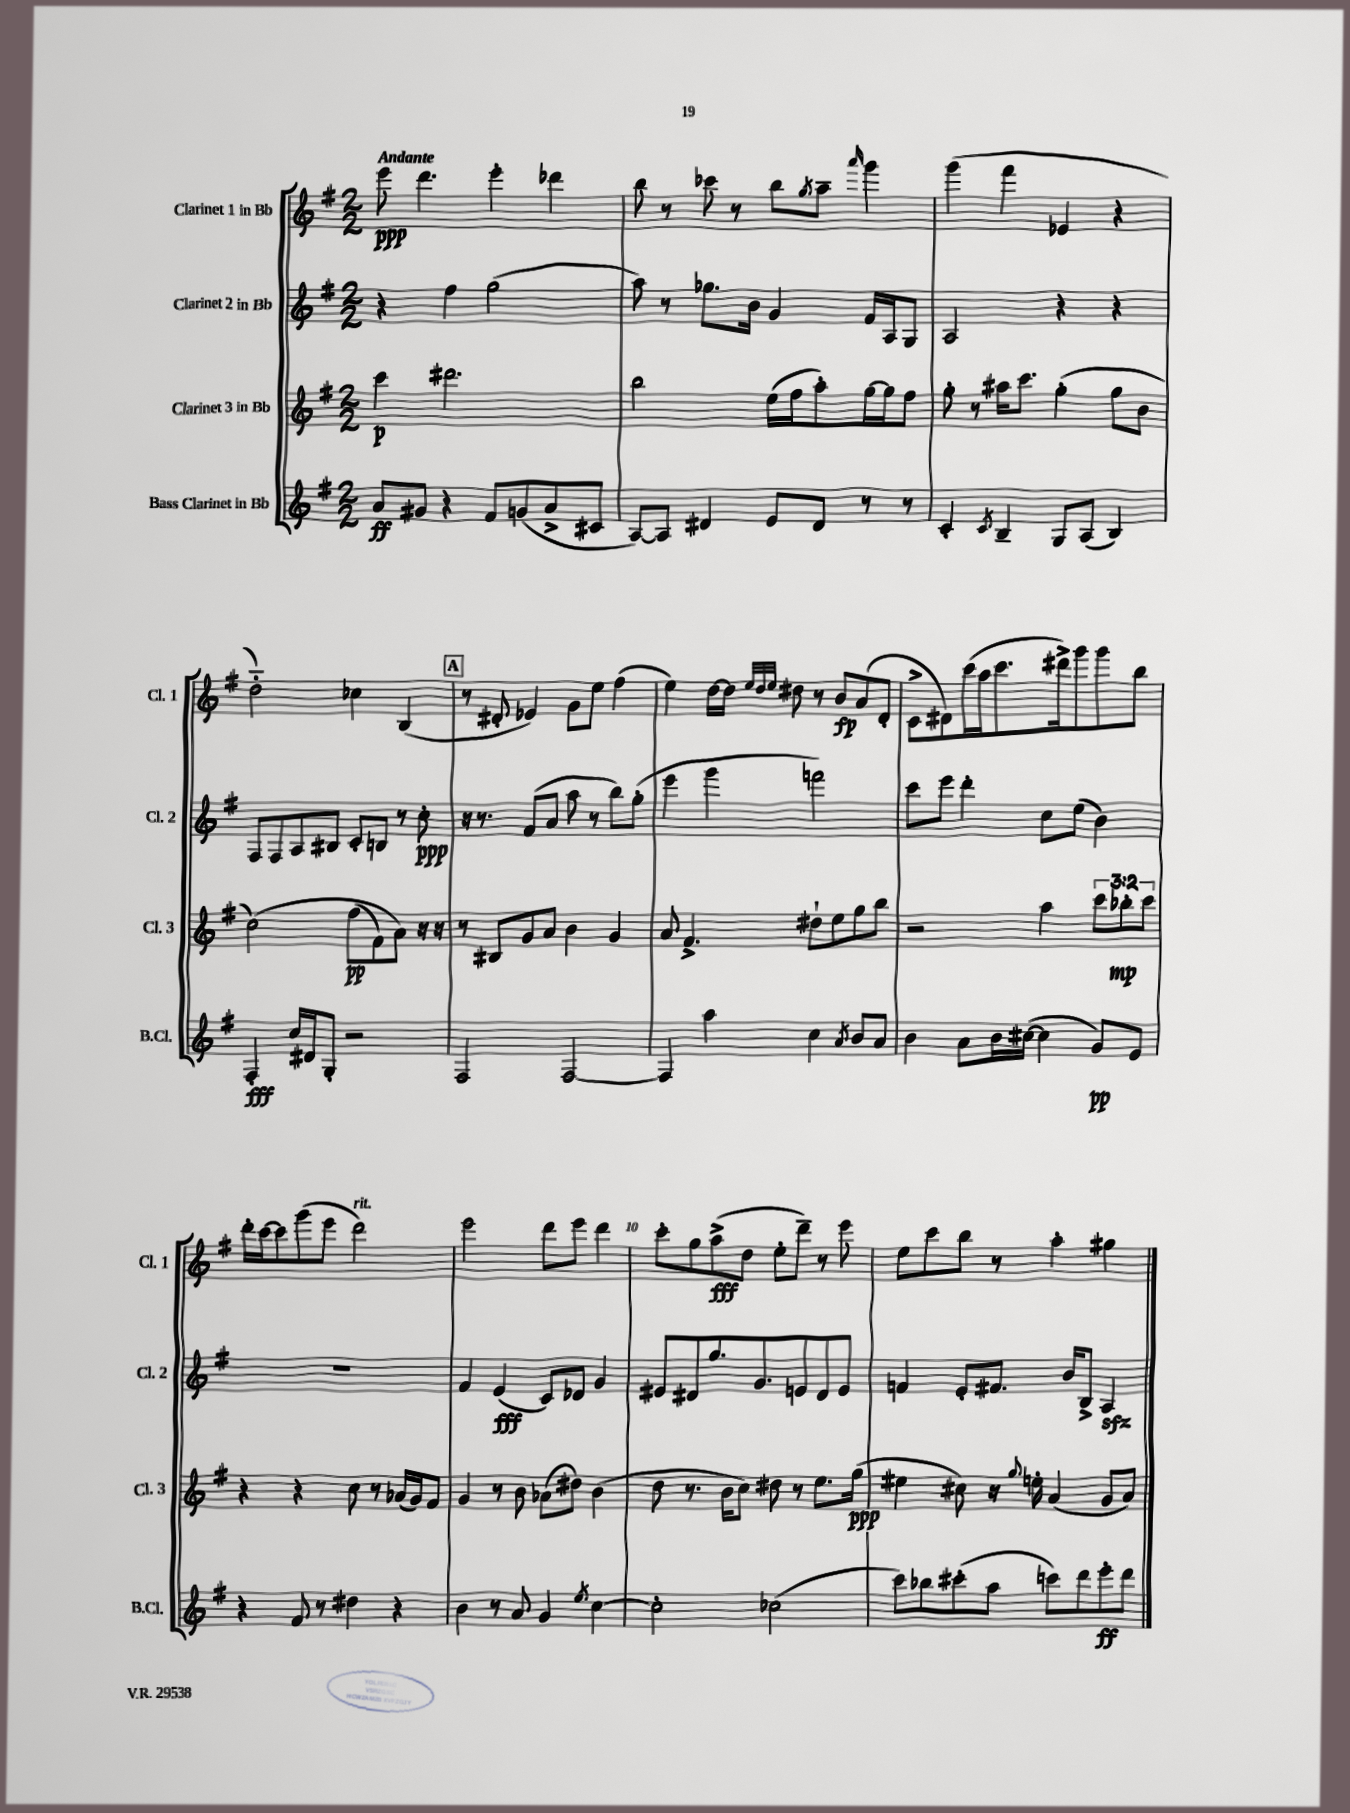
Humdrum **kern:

**kern	**kern	**kern	**kern
*staff4	*staff3	*staff2	*staff1
*clefG2	*clefG2	*clefG2	*clefG2
*k[f#]	*k[f#]	*k[f#]	*k[f#]
*M2/2	*M2/2	*M2/2	*M2/2
8a/L	4ccc\	4r	8eee\
8g#/J	.	.	4.ddd\
4r	2.ddd#\	4ff#\	.
8f#/L	.	(2gg\	4eee'\
(8g/	.	.	.
8a^/	.	.	4ddd-\
8c#/J	.	.	.
=	=	=	=
[8A/L)	2bb\	8aa\)	8bb\
8A/]J	.	8r	8r
4d#/	.	8.gg-\L	8ccc-\
.	.	.	8r
.	.	16b\Jk	.
8e/L	(16ee\LL	4g/	8bb\L
.	16ff#\J	.	.
.	.	.	8qgg/
8d#/J	8aa'\)	.	8aa~\J
.	.	.	16qqaaa/
8r	[16gg\L	16f#/LL	4ggg\
.	16gg\]J	16A/J	.
8r	8ff#\J	8G/J	.
=	=	=	=
4c'/	8gg'\	2A/	(4ggg\
.	8r	.	.
8qc/	.	.	.
4B~/	16aa#\LK	.	4fff#\
.	8.ccc\J	.	.
8G/L	(4gg'\	4r	4e-/
(8A/J	.	.	.
4B/)	8gg\L	4r	4r
.	8b\J	.	.
=	=	=	=
4F#'/	&(2cc\)	8F#/L	2dd'~\)
.	.	8F#/	.
16cc/LL	.	8A/	.
16d#/J	.	.	.
8G'/J	.	8B#/J	.
2r	(8ff#\L	8c'/L	4cc-\
.	8f#\)	8B/J	.
.	8a\J&)	8r	(4B/
.	16r	8cc'\	.
.	16r	.	.
=	=	=	=
2F#/	8r	16r	8r
.	.	8.r	.
.	8B#/L	.	8d#'/
.	8g/	(8f#/L	4e-/)
.	8a/J	8a/J	.
[2F#/	4b\	8aa\	8g\L
.	.	8r	8ee\J
.	4g/	8bb\L)	(4ff#\
.	.	(8gg'\J	.
=	=	=	=
4F#/]	8a/	4eee\	4ee\)
.	4.f#^/	.	.
4aa\	.	4ggg\	[16dd\LL
.	.	.	16dd\]JJ
.	.	.	32qqee/LLL
.	.	.	32qqdd/
.	.	.	32qqee/JJJ
.	.	.	8dd#\
4cc\	8dd#`\L	2fff\)	8r
.	8ee\	.	8b/L
8qa/	.	.	.
8b/L	8gg\	.	(8a/
8a/J	8bb\J	.	8d'/J
=	=	=	=
4b\	2r	8ccc\L	8c^\L
.	.	8eee\J	8d#\)
8a\L	.	4ddd'\	(16ccc\L
.	.	.	16aa\J
16b\L	.	.	8.ccc\
([16cc#\JJ	.	.	.
4cc#\]	4aa\	8cc\L	.
.	.	.	16ddd#^\k)
.	.	(8ee\J	8ggg\
8g/L)	12ccc\L	4b\)	8ggg\
.	12bb-'\	.	.
8e/J	.	.	8bb\J
.	12ccc\J	.	.
=	=	=	=
4r	4r	1r	16ddd'\LL
.	.	.	[16ccc\J
.	.	.	8ccc\]
8f#/	4r	.	(8ggg\
8r	.	.	8eee\J
4dd#\	8cc\	.	2ddd\)
.	8r	.	.
4r	(16a-/LL	.	.
.	16g/J)	.	.
.	8f#/J	.	.
=	=	=	=
4b\	4g/	4f#/	2eee\
8r	8r	(4e/	.
8a/	8b\	.	.
4g/	(8a-\L	8c/L)	8ddd\L
.	8dd#\J)	8d-/J	8eee\J
8qee/	.	.	.
[4cc\	(4b\	4g/	4ddd\
=	=	=	=
2cc'\]	8dd\	8e#/L	8ccc'\L
.	8.r	8d#/	8gg\
.	.	8.gg/	(8aa^\
.	16b\LK	.	.
.	8cc\J)	.	8dd\J
.	.	8.g/	.
(2cc-\	8dd#\	.	8ee'\L
.	8r	8e/	8ddd~\J)
.	8.ee\L	8d#/	8r
.	.	8e/J	8eee\
.	(16gg\Jk	.	.
=	=	=	=
8ccc\L)	4ee#\	4f/	8ee\L
8bb-\	.	.	8ccc\
(8ccc#'\	8cc#\)	8e'/L	8bb\J
8aa\J	16r	8.f#/J	8r
.	8qqgg/	.	.
.	16ee'\	.	.
8ccc\L)	(4a/	.	4aa'\
.	.	16b/LK	.
8ddd\	.	8B^/J	.
8eee'\	8g/L	4A/	4gg#\
8ddd\J	8a/J)	.	.
==	==	==	==
*-	*-	*-	*-
